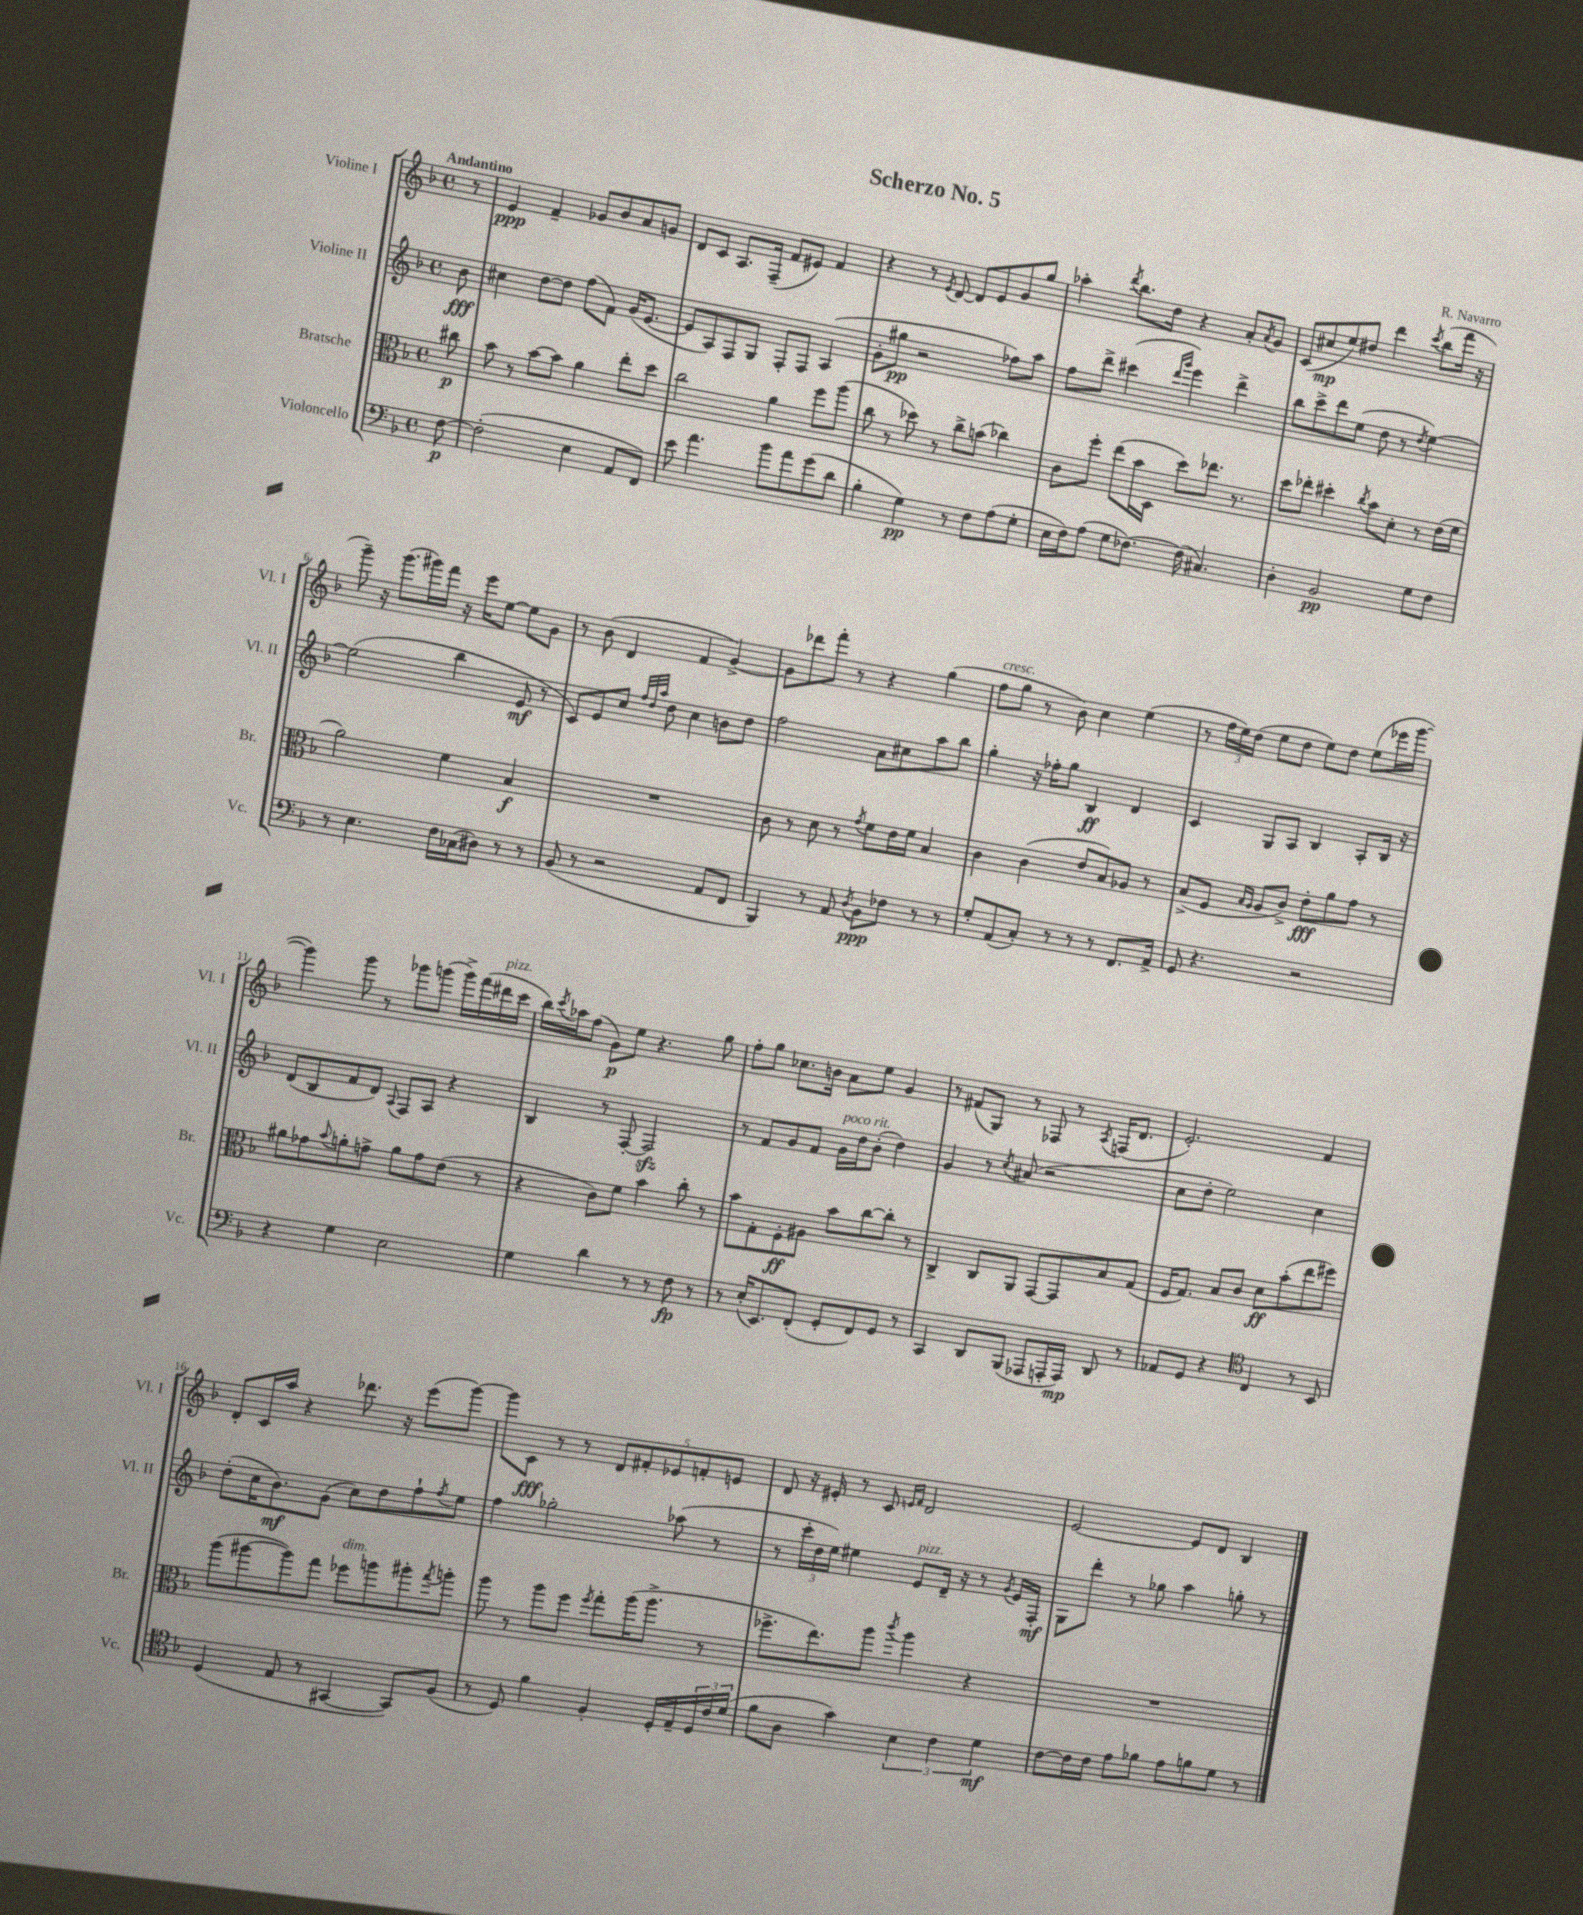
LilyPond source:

\header { title = "Scherzo No. 5" composer = "R. Navarro" }
<<
\new StaffGroup <<
\new Staff = "s0" \with { instrumentName = "Violine I" shortInstrumentName = "Vl. I" } {
    \clef treble \key f \major \defaultTimeSignature \time 4/4 \partial 8 \tempo "Andantino"
    r8 |
    e'4\ppp f'4-- ges'8 bes'8 a'8 g'8 |
    d'8 c'8 a8. f16--( f'8 eis'8) f'4 |
    r4 r8 \acciaccatura { e'8 } d'8~ d'8 e'8 g'8 g''8 |
    aes''4-. \acciaccatura { d'''8 } bes''8. d''16 r4 a'8-. \acciaccatura { a'8 } g'8 |
    c'8( cis''8\mp e''8) dis''8 d'''4 \acciaccatura { c'''8 } bes''8( f'''16 r16 |
    g'''8--) r16 g'''8.( gis'''16) f'''16 r16 e'''16 e''8~ e''8 g'8 |
    r8 bes'8( d'4 f'4 g'4~->) |
    g'8 des'''8 f'''8-. r8 r4 g''4( |
    f''8^\markup { \italic "cresc." } g''8 r8 bes'8) c''4 e''4( |
    r8 \tuplet 3/2 { f''16 e''16) d''16( } e''8 d''8 e''8) d''8 e''8( ees'''16 g'''16~ |
    g'''4) g'''8 r8 ges'''8 g'''8( g'''16->) f'''16( dis'''16^\markup { \italic "pizz." } c'''16 |
    bes''16) \acciaccatura { c'''8 } aes''16 f''8( g'8\p) e''8 r4. g''8 |
    f''8-. g''8 ces''8. b'16 a'8 e''8 g'4 |
    r8 fis'8( g8) r8 fes8 r8 \acciaccatura { a8 } f16( d'8. |
    e'2.-.) f'4 |
    d'8-. c'16 a''16 r4 des'''8. r16 e'''8( g'''8~) |
    g'''8 c'8\fff r8 r8 \tuplet 5/4 { d'8 fis'8-. ees'8 f'8-. e'8 } |
    d'8 r16 eis'16-. r8 c'8 \grace { e'16 f'16 } d'2 |
    e'2~ e'8 d'8 bes4 \bar "|." |
}
\new Staff = "s1" \with { instrumentName = "Violine II" shortInstrumentName = "Vl. II" } {
    \clef treble \key f \major \defaultTimeSignature \time 4/4 \partial 8
    bes'8\fff |
    cis''4 d''8~ d''8 f''8( f'8) g'16( e'8.~ |
    e'8 a8) f8 g8 f8-. f8 a4( |
    g'8-. gis''8\pp r2 fes''8) a''8 |
    f''8 d'''8-> cis'''4( \grace { d'''16 g'''16 } e'''4) d'''4-> |
    bes''8 c'''8-> d'''8 e''8( d''8 r8 \acciaccatura { d''8 } e''4~) |
    e''2( bes''4 e'8\mf r8 |
    c'8) e'8 c''8 \grace { f''32 d''32 a''32 } d''8 c''4 b'8 d''8 |
    f''2 a'8 cis''8 a''8 bes''8 |
    g''4-. r16 fes''16-. g''8 bes4\ff d'4 |
    c'4 g8 a8 bes4 a8-. bes16 r16 |
    d'8( bes8 f'8 d'8) \appoggiatura { a8 } f8 a8 r4 |
    bes4 r8 f8~-. f2\sfz |
    r8 f'8 g'8 f'8 g'16^\markup { \italic "poco rit." } d''16 bes'8-.( d''4) |
    g'4 r8 \acciaccatura { c''8 } ais'8( r2 |
    c''8 d''8-. e''2) c''4 |
    d''8-.( c''16 bes'8.\mf) g'8( c''8) d''8 f''8-! \acciaccatura { f''8 } e''8 |
    f''4 ges''2-. aes''8( r8 |
    r8 \tuplet 3/2 { c'''16-. d''16 e''16) } eis''4 e'8^\markup { \italic "pizz." } d'16-- r16 r8 \acciaccatura { g'8 } e'16 f16-.\mf |
    g8 d'''8-. r8 ges''8 a''4 g''8-. r8 \bar "|." |
}
\new Staff = "s2" \with { instrumentName = "Bratsche" shortInstrumentName = "Br." } {
    \clef alto \key f \major \defaultTimeSignature \time 4/4 \partial 8
    cis''8\p |
    bes'8 r8 bes'8~ bes'8 a'4 e''8-. d''8 |
    c''2 a'4 f''8 a''8( |
    c''8 r8 des''8) r8 c''8-> b'8( ces''4) |
    c'8 f''8-. e''8( bes'16 d16 d''8) ees''8. r8. |
    d''8 ees''8-. dis''4-. \acciaccatura { c''8 } bes'8 d'8-. r8 e'16( f'16 |
    a'2) f'4 bes4\f |
    R1 |
    c'8 r8 d'8 r8 \acciaccatura { g'8 } f'8 e'16 f'16 bes4 |
    c'4 c'4( e'8 bes8) aes8 r8 |
    bes8->( f8 \grace { bes16 a16 } a8 c'8->) e'8-.\fff a'8 g'8 r8 |
    ais'8 ges'8 \appoggiatura { bes'8 } a'8-. g'8-> a'8 g'8 e'8( r8 |
    r4 c'8) f'8 bes'4 c''8-. r8 |
    bes'8 g8-. f8-.\ff ais8 bes'8 c''8~ c''8-. r8 |
    c4-> c8 a,8 g,8~ g,8 bes8 g8( |
    f16 g8.) bes8 c'8 d'8\ff bes'8-.( e''8 fis''8) |
    a''8( ais''8~ ais''8) g''8 fes''8^\markup { \italic "dim." } a''8 ais''8-. \acciaccatura { g''8 } a''8-. |
    a''8 r8 a''8 f''8 \acciaccatura { f''8 } g''8-. a''16( a''8.-> r8 |
    fes''8.-> e''8.) a''8 \acciaccatura { c'''8 } a''4 r4 |
    R1 \bar "|." |
}
\new Staff = "s3" \with { instrumentName = "Violoncello" shortInstrumentName = "Vc." } {
    \clef bass \key f \major \defaultTimeSignature \time 4/4 \partial 8
    f8~\p |
    f2-.( e4 a,8 f,8) |
    e'8 a'4. bes'8 a'8 g'8( d'8 |
    bes4-. g4\pp) r8 f8 a8( g8-. |
    e16 f16) a8( g8 fes8.~) fes16( cis4.) |
    d4-. bes,2\pp g8 f8 |
    r8 e4. f16 ces16( dis8) r8 r8 |
    bes,8( r8 r2 a,8 f,8 |
    bes,,4) r8 a,8 \acciaccatura { d8 } bes,8\ppp fes8 r8 r8 |
    g8-. a,8( c8-.) r8 r8 r8 f,8. a,16-> |
    g,8 r4. r2 |
    r4 g4 e2 |
    g4 d'4 r8 r8 f8\fp r8 |
    r8 e16-.( e,8.) f,8-.( g,8-. f,8) g,8 r8 |
    c,4 d,8 bes,,8( aes,,8 a,,16-. a,,16\mp) d,8 r8 |
    aes,8 g,8 r4 \clef tenor c4 r8 bes,8 |
    d4( e8 r8 gis,4~ gis,8) f8( |
    r8 d8) f'4 f4-. d16-. e16-- \tuplet 3/2 { d16 c'16 d'16( } |
    f'8 a8 g'4) \tuplet 3/2 { bes4 c'4 d'4\mf } |
    c'8~ c'16 c'16 e'8 fes'8 e'8 f'8 d'8 r8 \bar "|." |
}
>>
>>
